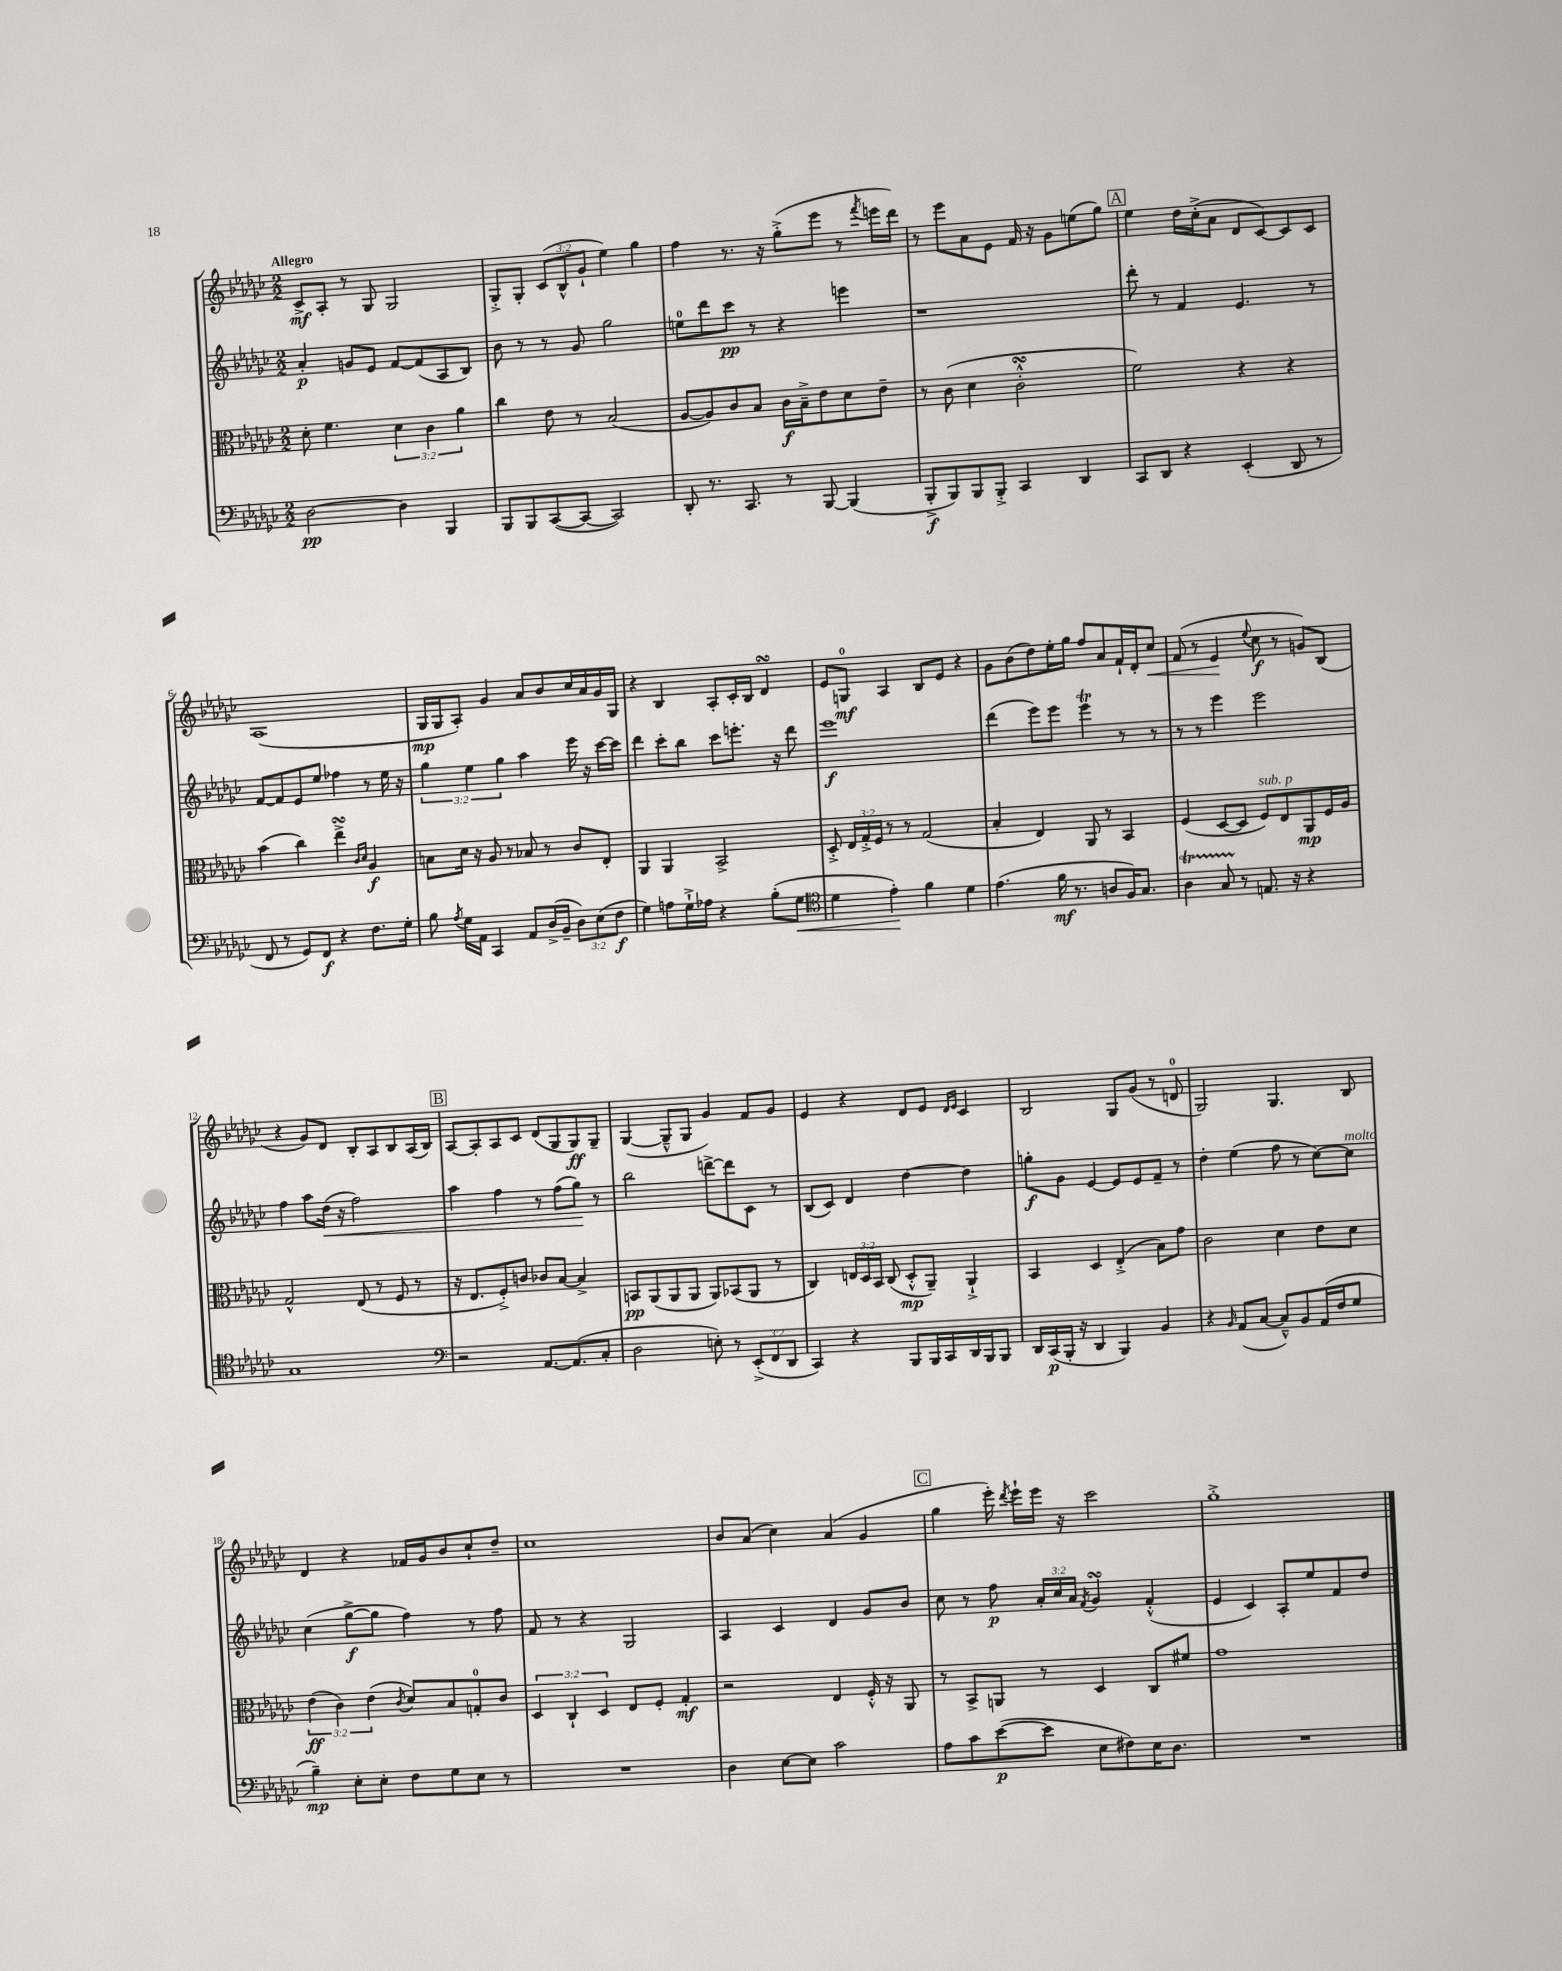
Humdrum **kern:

**kern	**kern	**kern	**kern
*staff4	*staff3	*staff2	*staff1
*clefF4	*clefC3	*clefG2	*clefG2
*k[b-e-a-d-g-c-]	*k[b-e-a-d-g-c-]	*k[b-e-a-d-g-c-]	*k[b-e-a-d-g-c-]
*M2/2	*M2/2	*M2/2	*M2/2
[2D-	8d-'	4a-'	8c-^
.	4.f	.	8A-'
.	.	8g	8r
.	.	8e-	8G-
4D-]	6d-	[8f	2G-
.	.	(8f]	.
.	6c-	.	.
4BBB-	.	8A-	.
.	6a-	.	.
.	.	8B-)	.
=	=	=	=
8BBB-	4cc-	8b-	8G-'^
8BBB-	.	8r	8G-'
([8CC-	8e-	8r	(12c-
.	.	.	12B-^^
8CC-_	8r	8g-	.
.	.	.	12g-`
2CC-])	(2B-	2gg-	4ee-)
.	.	.	4gg-
=	=	=	=
8DD-'	[8A-	8ee	4ff
8.r	8A-])	8ddd-	.
.	8c-	8ccc-	8.r
8.CC-	.	.	.
.	8B-	8r	.
.	.	.	16r
8r	16c-	4r	(8gg-'^
.	16B-~^	.	.
[8BBB-	8e-	.	8eee-
(4BBB-]	8d-	4eee	8r
.	.	.	8qfff
.	8e-~	.	16eee
.	.	.	16ddd-)
=	=	=	=
8BBB-'^	8r	1r	8r
8BBB-)	(8c-	.	8eee-
8BBB-	4d-	.	8a-
8BBB-'^	.	.	8e-
4CC-	2c-'^^	.	16f
.	.	.	16r
.	.	.	8g-
4DD-	.	.	(8ee
.	.	.	8gg-)
=	=	=	=
8CC-	2f)	8ddd-'	4ee-
8DD-	.	8r	.
4r	.	4f	16dd-
.	.	.	(16cc-'^
.	.	.	8a-
(4EE-'	4r	4.e-	8d-
.	.	.	[8c-)
8DD-	4r	.	8c-]
8r	.	8r	8c-
=	=	=	=
8FF	(4b-	[8f	(1A-
8r	.	8f]	.
8GG-)	4cc-)	8e-	.
8FF	.	8ee-	.
4r	4ee-^	4ff-	.
.	16qqc-	.	.
.	16qqd-	.	.
8.F	4A-	8r	.
.	.	16ee-	.
16G-'	.	16r	.
=	=	=	=
8B-	8B	6gg-	16G-
.	.	.	16G-
8qA-	.	.	.
16G-	16d-	.	8A-')
.	.	6ee-	.
16AA-	16r	.	.
4CC-	8A-	.	4g-
.	.	6gg-	.
.	8r	.	.
8AA-	8B-	4aa-	8a-
(16D-^	8r	.	8b-
16BB-~	.	.	.
12D-)	8c-	16eee-	16cc-
.	.	16r	16a-
(12E-	.	.	.
.	8E-'	[16ccc-	16g-
12F	.	.	.
.	.	16ccc-]	16G-
=	=	=	=
4G-)	4AA-	4ddd-	4r
8A	4AA-	8ccc-'	4B-
16G-`^	.	8bb-	.
16A-	.	.	.
4r	2BB-^	8ccc-	8A-'
.	.	8.eee'	16c-'
.	.	.	16B-
(8B-'	.	.	4d-
.	.	16r	.
8G-	.	8ddd-	.
=	=	=	=
*clefC4	*	*	*
4d-	8D-'^	1eee-	8e-
.	24E-	.	8G
.	24G-'^	.	.
.	24F	.	.
4e-')	8r	.	4A-
.	8r	.	.
4f	(2G-	.	8B-
.	.	.	8e-
4d-	.	.	4r
=	=	=	=
(4.e-	4B-'	(4ddd-	8g-
.	.	.	(8b-
.	4E-)	8eee-)	8dd-)
16f	.	8eee-	16ee-'
8.r	.	.	16gg-
.	8AA-	4eee-	8ff
8A	8r	.	8a-
16F)	4BB-	8r	16f`
8.G-	.	.	16d-'
.	.	8r	8cc-
=	=	=	=
4A-	(4F	8r	(8f
.	.	8r	8r
8G-	[8D-	4eee-	4e-
8r	8D-]	.	.
.	.	.	8qqee-
8.E	8F)	2eee-	8cc-
.	8E-	.	8r
16r	.	.	.
4r	8AA-	.	8g)
.	16F	.	(8B-
.	16A-	.	.
=	=	=	=
1G-	2G-^^	4ff	4r
.	.	8aa-	8g-)
.	.	(16dd-	8d-
.	.	16r	.
.	(8E-	2ff)	8B-'
.	8r	.	8A-
.	8F	.	8B-
.	8r	.	(16A-
.	.	.	16B-)
=	=	=	=
*clefF4	*	*	*
2r	16r	4aa-	[8A-
.	8.E-	.	.
.	.	.	8A-']
.	8F'^)	4ff	8A-
.	8c	.	8c-
[8.AA-	8c-	8r	(8d-
.	[8B-	(8ff	8G-
(8.AA-]	.	.	.
.	4B-^]	8gg-)	8G-)
8C-'	.	8r	8G-~
=	=	=	=
2D-	8BB	2bb-	([4G-
.	(8AA-	.	.
.	8AA-	.	8G-~^^]
.	8AA-	.	8G-
8E')	8AA-)	[8ddd^	4g-)
8r	(8BB-	8ddd]	.
(12EE-'^	8AA-	8c-	8f
12FF	.	.	.
.	8r	8r	8g-
12DD-	.	.	.
=	=	=	=
4CC-)	4C-)	(8B-	4e-
.	.	8c-)	.
4r	24E	4d-	4r
.	24D-	.	.
.	24BB-	.	.
.	(8C-	.	.
8BBB-	8D-'^^	[4dd-	8d-
16BBB-	8AA-~)	.	8e-
16CC-	.	.	.
.	.	.	16qqd-
.	.	.	16qqe-
16DD-	4AA-`^	4dd-]	4c-
16BBB-	.	.	.
8BBB-	.	.	.
=	=	=	=
16DD-	4BB-	8gg'	2B-
(16CC-	.	.	.
16BBB-'	.	8g-	.
16r	.	.	.
4DD-	4D-	[4e-	.
4BBB-)	(4E-'^	8e-]	8G-
.	.	8e-	(8g-
4BB-	8B-)	8f~	8r
.	8g-	8r	8d
=	=	=	=
4r	2c-	4dd-'	2G-)
16qqBB-	.	.	.
(8AA-	.	(4ee-	.
[8C-	.	.	.
8C-~^^])	4d-	8ff	4.G-
8BB-	.	8r	.
(16AA-	8e-	[8cc-)	.
16F	.	.	.
8G-	8d-	8cc-]	8B-
=	=	=	=
4B-~)	(6e-	(4cc-	4d-
.	6c-)	.	.
8E-'	.	[8gg-^	4r
.	(6e-	.	.
8E-'	.	8gg-]	.
.	8qc-	.	.
8F	8d-)	4ff)	16f-
.	.	.	16g-
8G-	8B-	.	8b-
8E-	8G'	8r	8cc-`
8r	8c-	8ff	8dd-~
=	=	=	=
1r	6D-	8f	1cc-
.	.	8r	.
.	6C-`	.	.
.	.	4r	.
.	6D-	.	.
.	8E-	2G-	.
.	8F'	.	.
.	4G-'	.	.
=	=	=	=
4D-	2r	4A-	8b-
.	.	.	(8a-
[8E-	.	4c-	4cc-)
8E-]	.	.	.
2c-	4E-	4d-	(4a-
.	16F'^^	8g-	4g-
.	16r	.	.
.	8AA-	8b-	.
=	=	=	=
8A-	8r	8cc-	4gg-
8c-	8BB-^	8r	.
([8e-	8AA	8ff	16eee-')
.	.	.	8qddd-
.	.	.	16eee-`
8e-]	8r	24a-'	16eee-
.	.	24cc-	.
.	.	.	16r
.	.	24a-	.
.	.	8qf	.
8E-	4D-	4g-	2ccc-
8F#)	.	.	.
16E-	8C-	(4f'^^	.
8.D-	.	.	.
.	8f#	.	.
=	=	=	=
1r	1g-	4e-	1gg-'^
.	.	4c-)	.
.	.	8A-'	.
.	.	8ee-	.
.	.	8f	.
.	.	8dd-	.
==	==	==	==
*-	*-	*-	*-
